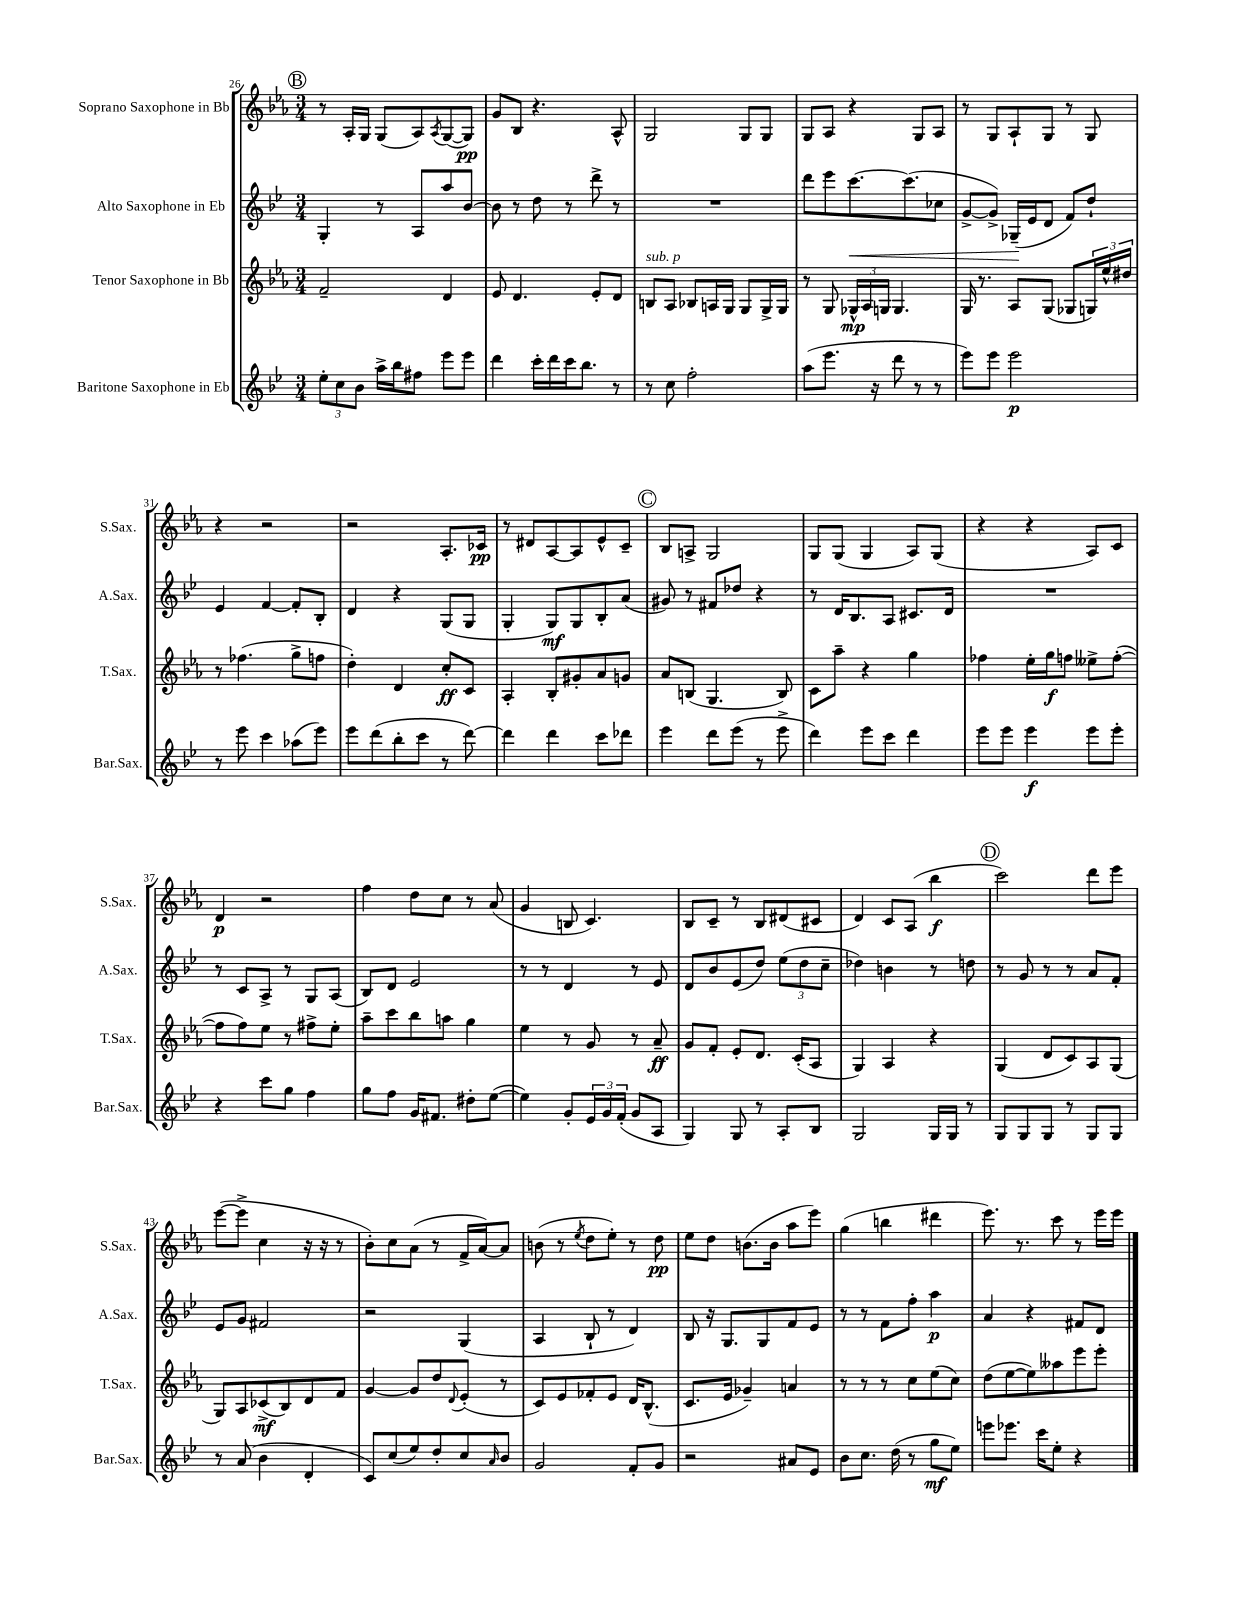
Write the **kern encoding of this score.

**kern	**kern	**kern	**kern
*staff4	*staff3	*staff2	*staff1
*clefG2	*clefG2	*clefG2	*clefG2
*k[b-e-]	*k[b-e-a-]	*k[b-e-]	*k[b-e-a-]
*M3/4	*M3/4	*M3/4	*M3/4
12ee-'	2f~	4G'	8r
12cc	.	.	.
.	.	.	16A-'
12b-	.	.	.
.	.	.	16G
16aa^	.	8r	(8G
16bb-	.	.	.
8ff#	.	8A	8A-)
.	.	.	8qA-
8eee-	4d	8aa	([8G
8eee-	.	[8b-	8G])
=	=	=	=
4ddd	8e-	8b-]	8g
.	4.d	8r	8B-
16ccc'	.	8dd	4.r
16ddd	.	.	.
16ccc	.	8r	.
8.bb-	.	.	.
.	8e-'	8ddd^	.
8r	8d	8r	8A-^^
=	=	=	=
8r	8B	2.r	2G
8cc	8A-	.	.
2ff'	8B-	.	.
.	16A	.	.
.	16G	.	.
.	8G	.	8G
.	16G^	.	8G
.	16G	.	.
=	=	=	=
(8aa	8r	8ddd	8G
8.eee-	8G	8eee-	8A-
.	24G-^^	[8.ccc	4r
.	24A-	.	.
16r	.	.	.
.	24G	.	.
8ddd	4.G	.	.
.	.	(8.ccc]	.
8r	.	.	8G
8r	.	8cc-	8A-
=	=	=	=
8eee-)	16G	[8g^	8r
.	8.r	.	.
8eee-	.	8g^])	8G
2eee-	8A-	(16G-~	8A-`
.	.	16e-	.
.	(8G	8d	8G
.	8G-	8f)	8r
.	24G)	8dd`	8G
.	24ee-^^	.	.
.	24dd#	.	.
=	=	=	=
8r	8r	4e-	4r
8eee-	(4.ff-	.	.
4ccc	.	[4f	2r
(8aa-	8gg^	8f']	.
8eee-)	8ff	8B-'	.
=	=	=	=
8eee-	4dd')	4d	2r
(8ddd	.	.	.
8bb-'	4d	4r	.
8ccc	.	.	.
8r	8cc'	(8G	8.A-'
[8ddd)	8c	8G	.
.	.	.	16c-
=	=	=	=
4ddd]	4A-'	4G'	8r
.	.	.	8d#
4ddd	8B-'	8G)	[8A-
.	8g#'	8G	8A-]
8ccc	8a-	8B-'	8e-^^
8ddd-	8g	(8a	8c~
=	=	=	=
4eee-	8a-	8g#)	8B-
.	(8B	8r	8A^
8ddd	4.G	8f#	2G
(8eee-	.	8dd-	.
8r	.	4r	.
8eee-^	8B)	.	.
=	=	=	=
4ddd)	8c	8r	8G
.	8aa-~	16d	(8G
.	.	8.B-	.
8eee-	4r	.	4G
8ccc	.	8A	.
4ddd	4gg	8.c#	8A-)
.	.	.	(8G
.	.	16d	.
=	=	=	=
8eee-	4ff-	2.r	4r
8eee-	.	.	.
4eee-	16ee-'	.	4r
.	16gg	.	.
.	8ff	.	.
8eee-	8ee--^	.	8A-)
8eee-'	([8ff'	.	8c
=	=	=	=
4r	8ff]	8r	4d
.	8ff)	8c	.
8ccc	8ee-	8A^	2r
8gg	8r	8r	.
4ff	8ff#^	8G	.
.	8ee-'	(8A	.
=	=	=	=
8gg	8aa-~	8B-)	4ff
8ff	8ccc	8d	.
16g	8bb-	2e-	8dd
8.f#	.	.	.
.	8aa	.	8cc
8dd#'	4gg	.	8r
([8ee-	.	.	(8a-
=	=	=	=
4ee-])	4ee-	8r	4g
.	.	8r	.
8g'	8r	4d	8B
24e-	8g	.	4.c)
24g	.	.	.
(24f'	.	.	.
8g	8r	8r	.
8A	8a-~	8e-	.
=	=	=	=
4G)	8g	8d	8B-
.	8f'	8b-	8c~
8G	8e-'	(8e-	8r
8r	8.d	8dd)	8B-
8A'	.	(12ee-	(8d#
.	(16c'	.	.
.	.	12dd	.
8B-	8A-	.	8c#
.	.	12cc~	.
=	=	=	=
2G	4G)	4dd-)	4d)
.	4A-	4b	8c
.	.	.	(8A-
16G	4r	8r	4bb-
16G	.	.	.
8r	.	8dd	.
=	=	=	=
8G	(4G	8r	2ccc)
8G	.	8g	.
8G	8d	8r	.
8r	8c)	8r	.
8G	8A-	8a	8ddd
8G	(8G	8f'	8eee-
=	=	=	=
8r	8G)	8e-	([8eee-
(8a	8A-	8g	8eee-^]
4b-	(8c-^	2f#	4cc
.	8B-)	.	.
4d'	8d	.	16r
.	.	.	16r
.	8f	.	8r
=	=	=	=
8c)	[4g	2r	8b-')
(8cc	.	.	8cc
8ee-)	8g]	.	(8a-
8dd'	8dd	.	8r
.	8qqd	.	.
8cc	(8e-'	(4G	16f^
.	.	.	[16a-)
16qqa	.	.	.
8b-	8r	.	8a-]
=	=	=	=
2g	8c)	4A	(8b
.	8e-	.	8r
.	.	.	8qee-
.	8f-'	8B-`	8dd
.	8e-	8r	8ee-')
8f'	16d	4d)	8r
.	(8.B-^^	.	.
8g	.	.	8dd
=	=	=	=
2r	8.c	8B-	8ee-
.	.	16r	8dd
.	16e-	8.G	.
.	4g-~)	.	(8.b
.	.	8G	.
.	.	.	16b
8a#	4a	8f	8aa-
8e-	.	8e-	8eee-)
=	=	=	=
8b-	8r	8r	(4gg
8.cc	8r	8r	.
.	8r	8f	4bb
(16dd	.	.	.
8r	8cc	8ff'	.
8gg	(8ee-	4aa	4ddd#
8ee-)	8cc)	.	.
=	=	=	=
8eee	(8dd	4a	8.eee-)
8.eee-	[8ee-	.	.
.	.	.	8.r
.	8ee-])	4r	.
16ccc	.	.	.
8ee-'	8aa--	.	8ccc
4r	8eee-	8f#	8r
.	8eee-'	8d	16eee-
.	.	.	16eee-
==	==	==	==
*-	*-	*-	*-
